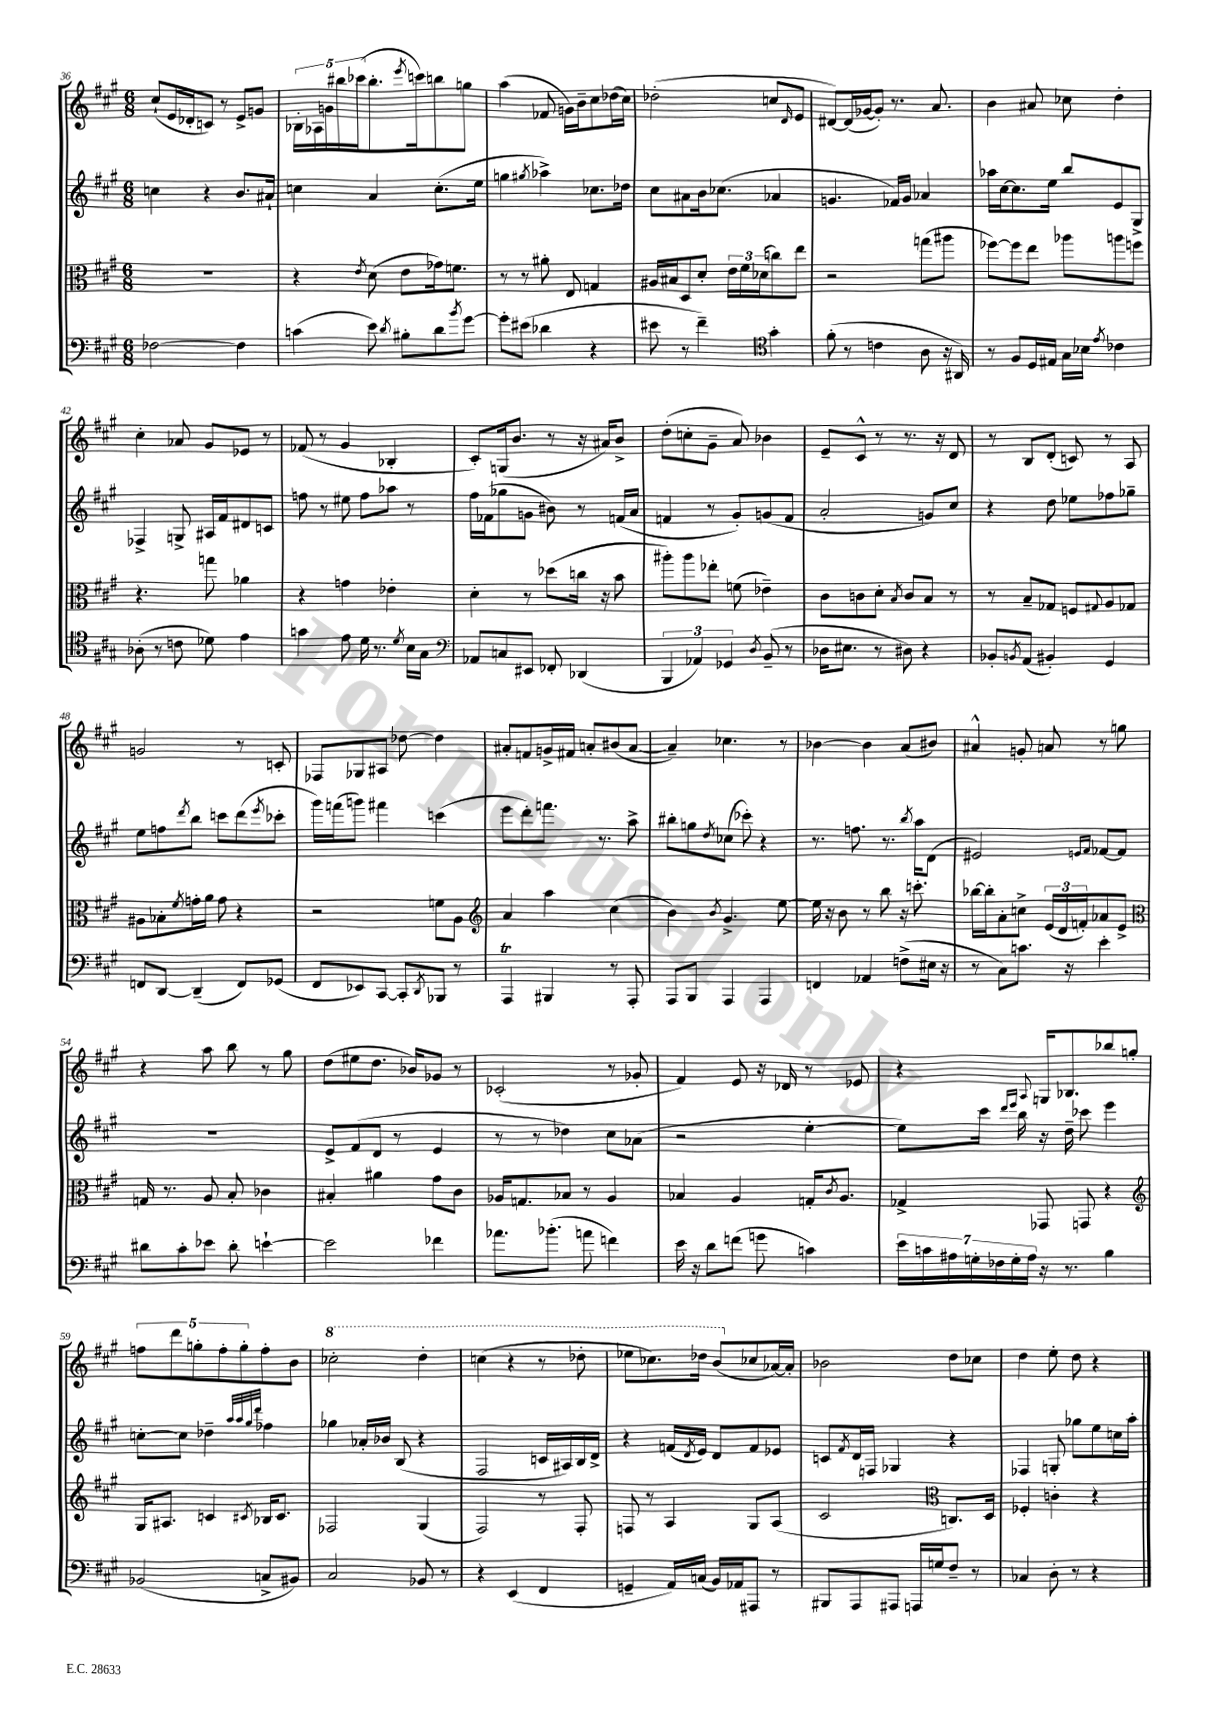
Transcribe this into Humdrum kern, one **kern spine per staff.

**kern	**kern	**kern	**kern
*staff4	*staff3	*staff2	*staff1
*clefF4	*clefC3	*clefG2	*clefG2
*k[f#c#g#]	*k[f#c#g#]	*k[f#c#g#]	*k[f#c#g#]
*M6/8	*M6/8	*M6/8	*M6/8
[2F-\	2.r	4cc\	(8cc#`/L
.	.	.	16e/L
.	.	.	16d-'/J
.	.	4r	8c/J)
.	.	.	8r
4F-\]	.	8.b/L	8e^/L
.	.	.	8g/J
.	.	16a#`/Jk	.
=	=	=	=
(4c\	4r	4cc\	20B-'\LL
.	.	.	20A-\
.	.	.	20g\
.	.	.	20bb#\
.	.	.	(20ccc-\J
.	8qe/	.	.
8e\)	(8d\	4a/	8.bb#'\
8qd/	.	.	.
8B#'\L	8e\L	.	.
.	.	.	8qeee/
.	.	.	16ccc\k)
8d\	16g-\k)	(8.cc'\L	8bb\
.	8.f\J	.	.
8qb/	.	.	.
[8g#\J	.	.	8gg\J
.	.	16ee\Jk	.
=	=	=	=
8g#'\]L	8r	4gg\	(4aa\
(8e#\J	8r	.	.
.	.	8qgg#/	.
4d-\	8a#'\	4aa-^\)	8f-/
.	8E/	.	16g\LL)
.	.	.	16b~\J
4r	4G/	8.cc-\L	8cc#\
.	.	.	(16dd-\L
.	.	16dd-\Jk	16cc#\JJ)
=	=	=	=
8e#\	16A#/LL	8cc#\L	(2dd-'\
.	16B#/J	.	.
8r	8D/	8a#\	.
4f#~\)	8d'/J	16b\k	.
.	.	(8.cc-\J	.
.	24e\LL	.	.
.	24f#\	.	.
.	(24d-\J	.	.
*clefC4	*	*	*
4g#'\	8cc\)	4a-/	8cc/L
.	.	.	16qqd/
.	8ee\J	.	8e/J
=	=	=	=
(8f#'\	2r	4.g/	[8d#/L)
8r	.	.	(16d#/]L
.	.	.	[16g-/J
4c\	.	.	8g-'/]J)
.	.	16f-/LL)	8.r
.	.	16g/JJ	.
8A\	(8gg\L	4a-/	.
.	.	.	8.a/
16r	8aa#\J	.	.
16AA#/)	.	.	.
=	=	=	=
8r	[8ff-\L)	16aa-\LL	4b\
.	.	[16cc#\J	.
8F#/L	8ff-\]	8.cc#\]	.
16D/L	8ee\J	.	8a#/
16E#/JJ	.	16ee\Jk	.
16G#\LL	8aa-\L	8bb/L	8cc-\
16B-\JJ	.	.	.
8qe/	.	.	.
4c-\	8aa\	8e/	4dd'\
.	8ff\J	8G#^/J	.
=	=	=	=
(8A-'\	4.r	4F-^/	4cc#'\
8r	.	.	.
8c\	.	8G^/	8a-/
8d-\)	8gg\	16A#/LL	8g#/L
.	.	16f#/J	.
4e\	4a-\	8d#/	8e-/J
.	.	8c/J	8r
=	=	=	=
4g\	4r	8ff\	(8f-/
.	.	8r	8r
8e\	4g\	8ee#\	4g#/
16d\	.	8ff\L	.
8.r	.	.	.
.	4e-'\	8aa-\J	4B-'/
8qd/	.	.	.
16B\LL	.	8r	.
16G#\JJ	.	.	.
=	=	=	=
*clefF4	*	*	*
8AA-/L	4d'\	16ff#\LL	8c#'/L)
.	.	(16f-\J	.
8C/	.	8gg-\	(16G/k
.	.	.	8.b/J
8EE#/J	8r	8g\J	.
8FF-'/	(8dd-\L	8b#\)	8r
(4DD-/	16cc\Jk	8r	16r
.	16r	.	16a#/LK)
.	8b\	(16f/LL	8b^/J
.	.	16a/JJ	.
=	=	=	=
6BBB/	8aa#'\L)	4f/	(8dd'\L
.	8aa#\	.	8cc'\
6AA-/)	.	.	.
.	8ee-'\J	8r	8g#~\J
6GG-/	.	.	.
.	(8f\	8g#'/L)	8a/)
8qD/	.	.	.
(8BB~/	4e-~\)	(8g/	4b-\
8r	.	8f/J	.
=	=	=	=
16D-\LK	8c#\L	2a'/	8e~/L
8.E#\J	.	.	.
.	8c\	.	8c#^^/J
8r	8d'\J	.	8r
.	8qB/	.	.
8D#\)	8c/L	.	8.r
4r	8B/J	8g/L)	.
.	.	.	16r
.	8r	8cc#/J	8d/
=	=	=	=
8BB-'/L	8r	4r	8r
8qBB/	.	.	.
(8AA/J	8B~/L	.	8B/L
4BB#'/)	8G-/J	8dd\	(8d'/J
.	8F/L	8ee-\L	8c/)
.	8qqG#/	.	.
4GG#/	8A/	8ff-\	8r
.	8G-/J	8gg-~\J	8A/
=	=	=	=
8FF/L	8A#\L	8ee\L	2g/
[8DD/J	8B-'\	8ff\	.
.	8qf#/	8qddd/	.
(4DD~/]	16g'\L	8bb\J	.
.	16a\JJ	.	.
.	8g\	8ccc\L	.
8FF/L)	4r	(8ddd\	8r
.	.	8qeee/	.
(8GG-/J	.	8ccc-'\J	8c'/
=	=	=	=
8FF#/L	2r	16ggg#\LL)	8F-/L
.	.	(16fff\J	.
8EE-/)	.	8ggg\J)	8G-/
[8CC#/J	.	4fff#\	8A#/J
8CC#'/]L	.	.	[8dd-\
8qDD/	.	.	.
8BBB-/J	8f\L	(4ccc\	4dd-\]
8r	8A\J	.	.
=	=	=	=
*	*clefG2	*	*
4AAA/	4a/	8eee\L	8a#'/L
.	.	8ddd'\)	8f/
4BBB#/	4aa\	8.fff\J	16g^/L
.	.	.	16f#/JJ
.	.	.	8a'/L
.	.	8.r	.
8r	(4cc#\	.	(8b#/
8AAA'/	.	8aa^\	[8a/J
=	=	=	=
8AAA/L	4b\)	8bb#'\L	4a~/])
8BBB/J	.	8gg\	.
.	8qb/	8qdd/	.
4AAA/	4.g#^/	(8cc-\J	4.cc-\
.	.	8ccc-'\)	.
4AAA/	.	4r	.
.	[8ee\	.	8r
=	=	=	=
4FF/	16ee\]	8.r	[4b-\
.	16r	.	.
.	8b\	.	.
.	.	8.ff\	.
4AA-/	8r	.	4b-\]
.	8bb\	8.r	.
(8F^\L	16r	.	(8a/L
.	.	8qbb/	.
.	8.ccc'\	16aa\LK	.
16E#\Jk	.	(8d\J	8b#/J)
16r	.	.	.
=	=	=	=
8r	[16bb-\LL	2e#/)	4a#^^/
.	16bb-'\]J	.	.
8C#\L)	8a'\	.	.
8.c\J	8cc^\J	.	8g'/
.	(24e/LL	.	8a/
.	24d/	.	.
16r	.	.	.
.	24f'/J)	.	.
.	.	16qqe/LL	.
.	.	16qqf#/JJ	.
4e'\	8a-/	[8f-/L	8r
.	8e^/J	8f-/]J	8gg\
=	=	=	=
*	*clefC3	*	*
8d#\L	16G/	2.r	4r
.	8.r	.	.
8c#'\	.	.	.
8e-\J	8A/	.	8aa\
8d#'\	8B'/	.	8bb\
[4e`\	4c-\	.	8r
.	.	.	8gg#\
=	=	=	=
2e\]	4B#'/	8e^/L	(8dd\L
.	.	(8f#/	8ee#\
.	4a#\	8d/J	8.dd\J
.	.	8r	.
.	.	.	16b-/LK)
4f-\	8g#\L	4e/	8g-/J
.	8c#\J	.	8r
=	=	=	=
8.a-\L	16A-/LK	8r	(2c-'/
.	8.G/	.	.
.	.	8r	.
(8.b-'\J	.	.	.
.	8B-/J	4dd-\)	.
8a\	8r	.	.
4f\)	4A-/	8cc#\L	8r
.	.	(8a-\J	8g-'/
=	=	=	=
16e\	4B-/	2r	4f#/)
16r	.	.	.
8d\L	.	.	.
(8f\J	4A/	.	8e/
8g\	.	.	16r
.	.	.	16d-/
4c\)	16G'/LK	[4ee'\	8r
.	8qc#/	.	.
.	8.A/J	.	.
.	.	.	8e-/
=	=	=	=
28e\LL	4G-^/	8ee\]L)	4r
28c\	.	.	.
28A#\	.	.	.
28G'\	.	.	.
.	.	16ccc#\Jk	.
28F-\	.	.	.
28G'\	.	.	.
.	.	16qqddd/LL	.
.	.	16qqeee/JJ	.
.	.	16bb\	.
28A#\JJ	.	.	.
.	.	.	8qqA/
16r	8GG-/	16r	16G/LK
8.r	.	16dd~\	8.B-/
.	8GG/	8ccc-\	.
4B\	4r	4eee\	8bb-/
.	.	.	8gg'/J
=	=	=	=
*	*clefG2	*	*
(2BB-/	16G#/LK	[8cc'\L	10ff\L
.	8.A#/J	.	.
.	.	.	10ddd\
.	.	8cc\]J	.
.	.	.	10gg'\
.	4c/	4dd-~\	.
.	.	.	10ff'\
.	.	.	10gg'\
.	.	32qqaa/LLL	.
.	.	32qqaa/	.
.	.	32qqgg#/	.
.	8qc#/	32qqddd/JJJ	.
8C^/L	16B-/LK	4ff-\	8ff'\
.	8.c#/J	.	.
8BB#/J)	.	.	8b\J
=	=	=	=
2C#/	2F-/	4gg-\	2ccc-'\
.	.	16a-'/LL	.
.	.	16b-/JJ	.
.	.	(8B/	.
8BB-/	(4G#/	4r	4ddd'\
8r	.	.	.
=	=	=	=
4r	2F#/)	2F#/	(4ccc\
(4EE/	.	.	4r
4FF#/	8r	16c/LL	8r
.	.	16A#/)	.
.	8F#'/	16B/	8ddd-'\
.	.	16d^/JJ	.
=	=	=	=
4GG~/	8F/	4r	8eee-\L
.	8r	.	8.ccc-\)
16AA/LL)	4A/	(16f/LL	.
.	.	8qd/	.
(16C/JJ	.	16e/JJ)	16ddd-\Jk
16BB/LL)	.	8d/L	(8bb/L
16AA-/J	.	.	.
8AAA#/J	8G#/L	8f/	8cc-/
8r	(8A/J	8e-/J	[16a-/L)
.	.	.	16a-'/]JJ
=	=	=	=
8BBB#/L	2c#/	8c/L	2b-\
.	.	8qf#/	.
8AAA/	.	16d/L	.
.	.	16F/JJ	.
8AAA#/J	.	4G-/	.
16AAA/LL	.	.	.
16G/J	.	.	.
*	*clefC3	*	*
8F#~/J	8.C/L)	4r	8dd\L
8r	.	.	8cc-\J
.	16D/Jk	.	.
=	=	=	=
4C-/	4F-'/	4F-/	4dd\
8D'\	4c'\	8G'/	8ee'\
8r	.	8gg-\L	8dd\
4r	4r	8ee\	4r
.	.	16cc\L	.
.	.	16aa'\JJ	.
==	==	==	==
*-	*-	*-	*-
